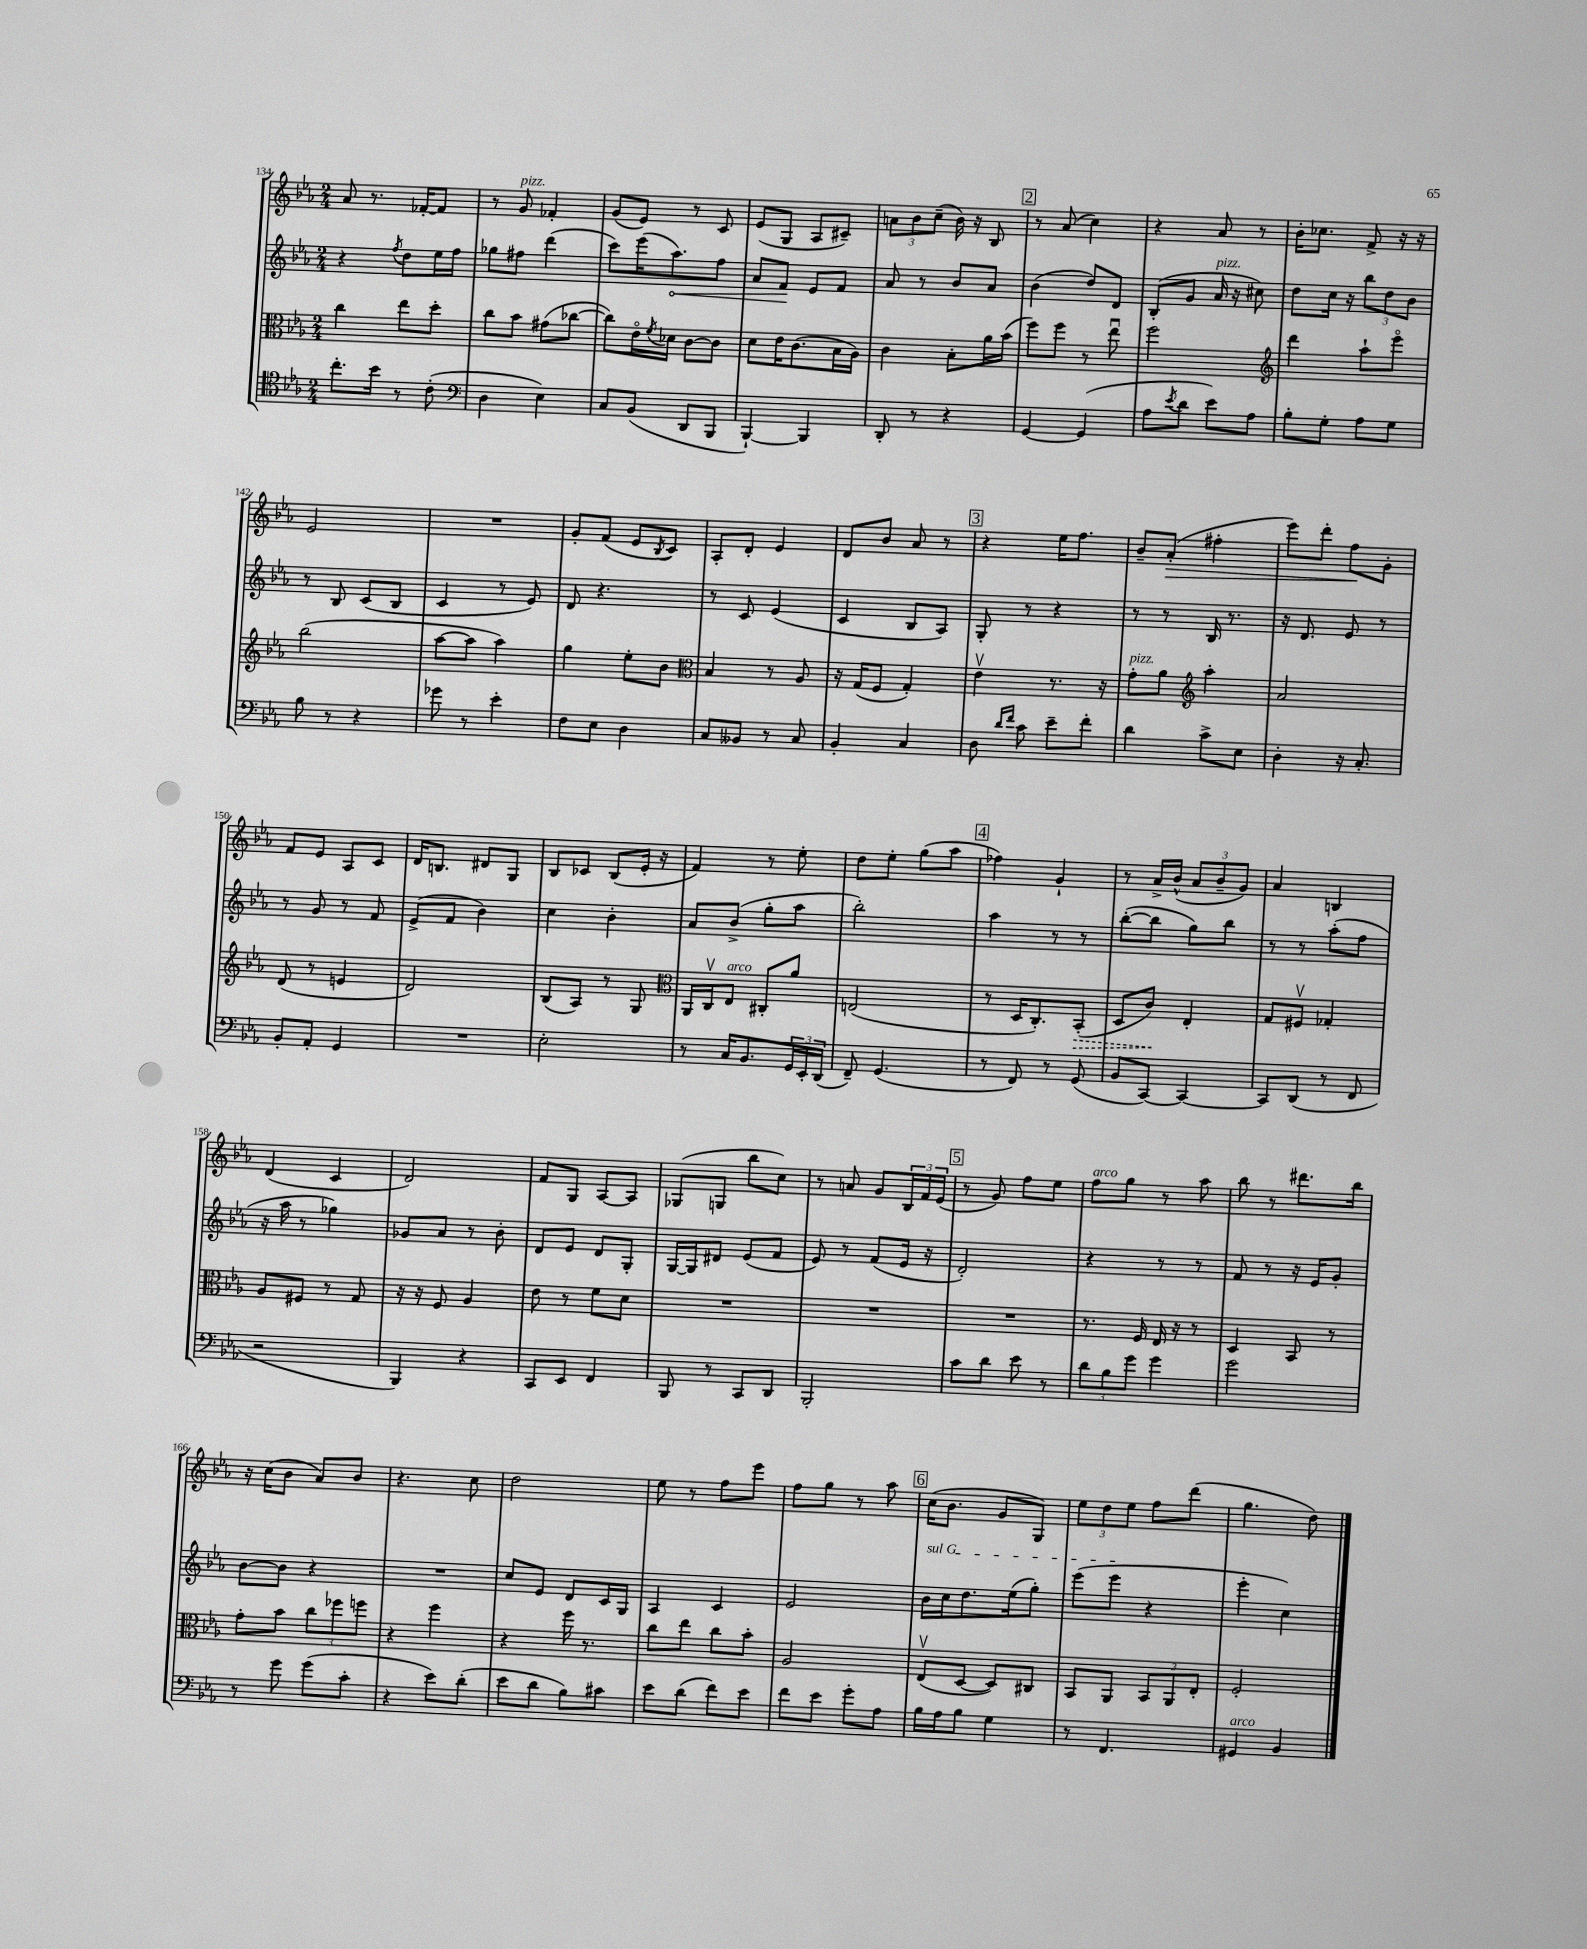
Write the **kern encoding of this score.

**kern	**kern	**kern	**kern
*staff4	*staff3	*staff2	*staff1
*clefC4	*clefC3	*clefG2	*clefG2
*k[b-e-a-]	*k[b-e-a-]	*k[b-e-a-]	*k[b-e-a-]
*M2/4	*M2/4	*M2/4	*M2/4
8.cc'\L	4cc\	4r	8a-/
.	.	.	8.r
16b-\Jk	.	.	.
.	.	8qff/	.
8r	8ee-\L	8dd\L	.
.	.	.	[16f-'/LK
(8c'\	8dd'\J	16ee-\L	8f-/]J
.	.	16ff\JJ	.
=	=	=	=
*clefF4	*	*	*
4D\	8cc\L	8gg-\L	8r
.	8b-\J	8ff#\J	8g/
4E-\)	(8g#\L	(4ddd\	4f-'/
.	[8cc-\J	.	.
=	=	=	=
8C/L	8cc-\]L)	8ccc\L)	(8g/L
(8BB-/J	16e-o\L	(16eee-\K	8e-/J)
.	8qf/	.	.
.	16d-\JJ	8.aa-\)	.
8DD/L	[8c\L	.	8r
8BBB-/J	8c\]J	8ff\J	8c/
=	=	=	=
[4BBB-`/)	8d\L	8a-/L	(8e-/L
.	16e-\K	8f/J	8G/J
.	(8.c\	.	.
4BBB-/]	.	8e-/L	8A-/L
.	16B-\L	8f/J	8c#~/J)
.	16A-\JJ)	.	.
=	=	=	=
8DD'/	4c\	8a-/	12a\L
.	.	.	12b-\
8r	.	8r	.
.	.	.	(12cc~\J
4r	8B-'\L	8b-/L	16b-\)
.	.	.	16r
.	16a-\L	8a-/J	8B-/
.	(16b-\JJ	.	.
=	=	=	=
[4GG/	8ff\L)	(4b-\	8r
.	8ff\J	.	(8a-/
(4GG/]	8r	8dd/L)	4cc\)
.	8ee-u\	8d/J	.
=	=	=	=
8A-\L	2ff\	(8B-'/L	4r
8qe-/	.	.	.
8d\J	.	8g/J	.
8e-\L)	.	16a-/	8a-/
.	.	16r	.
8A-\J	.	8cc#\)	8r
=	=	=	=
*	*clefG2	*	*
8B-'\L	4ddd\	8dd\L	16b-'\LK
.	.	.	8.cc-\J
8G'\J	.	16cc\Jk	.
.	.	16r	.
8A-\L	8aa-`\L	12bb-\L	8f^/
.	.	12dd\	.
8G\J	8eee-o\J	.	16r
.	.	12b-\J	.
.	.	.	16r
=	=	=	=
8B-\	(2bb-\	8r	2e-/
8r	.	8B-/	.
4r	.	(8c/L	.
.	.	8B-/J	.
=	=	=	=
8g-\	[8aa-\L	4c/	2r
8r	8aa-\]J	.	.
4e-'\	4aa-\)	8r	.
.	.	8e-/)	.
=	=	=	=
8F\L	4gg\	8d/	8g'/L
8E-\J	.	4.r	(8f/J
4D\	8ee-'\L	.	8e-/L
.	.	.	8qB-/
.	8b-\J	.	8c/J)
=	=	=	=
*	*clefC3	*	*
8C/L	4B-/	8r	8A-'/L
8BB--/J	.	8c/	8d'/J
8r	8r	(4e-/	4e-/
8C/	8A-/	.	.
=	=	=	=
4BB-'/	16r	4c/	8d/L
.	(16G/LK	.	.
.	8F/J	.	8b-/J
4C/	4G'/)	8B-/L	8a-/
.	.	8A-/J)	8r
=	=	=	=
8D\	4e-v\	8G'/	4r
16qqd/LL	.	.	.
16qqf/JJ	.	.	.
8c\	.	8r	.
8e-~\L	8.r	4r	16ee-\LK
.	.	.	8.ff\J
8f'\J	.	.	.
.	16r	.	.
=	=	=	=
4d\	8g'\L	8r	8b-~/L
.	8a-\J	8r	(8a-'/J
*	*clefG2	*	*
8c^\L	4aa-'\	16B-/	4ff#'\
.	.	8.r	.
8E-\J	.	.	.
=	=	=	=
4D'\	2a-/	16r	8eee-\L)
.	.	8.d/	.
.	.	.	8ddd'\J
16r	.	8e-/	8ff\L
8.C'/	.	.	.
.	.	8r	8g'\J
=	=	=	=
8BB-'/L	(8d/	8r	8f/L
8AA-'/J	8r	8g/	8e-/J
4GG/	4e/	8r	8A-/L
.	.	8f/	8c/J
=	=	=	=
2r	2d/)	(8e-^/L	16d/LK
.	.	.	8.B/J
.	.	8f/J	.
.	.	4b-\)	8d#/L
.	.	.	8G/J
=	=	=	=
2E-'\	(8B-/L	4cc\	8B-/L
.	8A-/J)	.	8c-/J
.	8r	4b-'\	(8B-/L
.	8G/	.	16e-'/Jk
.	.	.	16r
=	=	=	=
*	*clefC3	*	*
8r	16AA-/LL	8a-/L	4f/)
.	16Cv/J	.	.
16C/LK	8E-/J	(8b-^/J	.
8.BB-/	.	.	.
.	8C#'/L	8gg'\L	8r
24GG/L	8a-/J	8aa-\J	8ee-'\
24EE-'/	.	.	.
(24DD/JJ	.	.	.
=	=	=	=
8FF~/)	(2E/	2bb-'\)	8dd\L
(4.GG/	.	.	8ee-'\J
.	.	.	(8gg\L
.	.	.	8aa-\J
=	=	=	=
8r	8r	4aa-\	4ff-\)
8FF/)	16D/LK	.	.
.	8.C'/)	.	.
8r	.	8r	4g`/
(8GG/	(8BB-'/J	8r	.
=	=	=	=
8BB-/L	8D/L	([8bb-'\L	8r
[8CC/J)	8c/J)	8bb-\]J	16a-^/LL
.	.	.	(16b-^^/JJ
4CC/_	4E-'/	8gg\L)	12a-/L
.	.	.	12b-~/
.	.	8bb-\J	.
.	.	.	12g/J)
=	=	=	=
8CC/]L	8G/L	8r	4a-/
(8DD/J	8F#v/J	8r	.
8r	4G-'/	(8aa-'\L	4B/
8FF/	.	8ff\J	.
=	=	=	=
2r	8A-/L	16r	(4d/
.	.	16aa-\	.
.	8F#/J	8r	.
.	8r	4gg-\)	4c/
.	8G/	.	.
=	=	=	=
4BBB-/)	16r	8g-/L	2d/)
.	16r	.	.
.	8F/	8a-/J	.
4r	4A-/	8r	.
.	.	8b-'\	.
=	=	=	=
8CC/L	8e-\	8d/L	8f/L
8EE-/J	8r	8e-/J	8G/J
4FF/	8f\L	8d/L	[8A-/L
.	8d\J	8G'/J	8A-/]J
=	=	=	=
8BBB-/	2r	[16G/LL	(8G-/L
.	.	16G/]J	.
8r	.	8d#/J	8G/J
8CC/L	.	(8e-/L	8bb-\L
8DD/J	.	8f/J	8cc\J)
=	=	=	=
2BBB-'/	2r	8e-/)	8r
.	.	8r	8a/
.	.	(8f/L	8g/L
.	.	16e-/Jk	24B-/L
.	.	.	24f/
.	.	16r	.
.	.	.	(24e-/JJ
=	=	=	=
8c\L	2r	2d'/)	8r
8d\J	.	.	8g/)
8e-\	.	.	8ff\L
8r	.	.	8ee-\J
=	=	=	=
12d\L	8.r	4r	8ff\L
12B-\	.	.	.
.	.	.	8gg\J
12g\J	.	.	.
.	16F/	.	.
4g\	16E-/	8r	8r
.	16r	.	.
.	8r	8r	8aa-\
=	=	=	=
2g\	4D/	8f/	8bb-\
.	.	8r	8r
.	8BB-/	16r	8.ddd#\L
.	.	16e-/LK	.
.	8r	8g'/J	.
.	.	.	16bb-\Jk
=	=	=	=
8r	8g'\L	[8b-\L	16r
.	.	.	(16cc\LK
8g\	8b-\J	8b-\]J	8b-\J
(8g\L	12cc\L	4r	8a-/L)
.	12ff-\	.	.
8c'\J	.	.	8b-/J
.	12ff\J	.	.
=	=	=	=
4r	4r	2r	4.r
8e-\L)	4ff\	.	.
(8d'\J	.	.	8cc\
=	=	=	=
8e-\L	4r	8cc/L	2dd\
8d\J	.	8e-/J	.
8B-\L)	16ff\	8d/L	.
.	8.r	.	.
8c#\J	.	16c/L	.
.	.	16G/JJ	.
=	=	=	=
8e-\L	8cc\L	4A-/	8ee-\
(8d\J	8ee-\J	.	8r
8f\L)	8cc\L	4c/	8ff\L
8e-\J	8b-'\J	.	8eee-\J
=	=	=	=
8f\L	2A-/	2e-/	8ff\L
8e-\J	.	.	8gg\J
8g'\L	.	.	8r
8A-\J	.	.	8aa-\
=	=	=	=
16B-\LL	(8E-v/L	16b-\LL	(16cc\LK
16A-\J	.	16cc\J	8.b-\J
8B-\J	[8D/J	8.dd\	.
4G\	8D/]L)	.	8g/L
.	.	(16ee-\k	.
.	8C#/J	8gg'\J)	8G/J)
=	=	=	=
8r	8BB-/L	(8eee-\L	12ee-\L
.	.	.	12dd\
4.FF/	8AA-/J	8eee-\J	.
.	.	.	12ee-\J
.	12BB-/L	4r	8ff\L
.	12AA-/	.	.
.	.	.	(8ddd\J
.	12E-'/J	.	.
=	=	=	=
4GG#/	2F'/	4eee-'\	4.gg\
4BB-/	.	4cc\)	.
.	.	.	8dd\)
==	==	==	==
*-	*-	*-	*-
